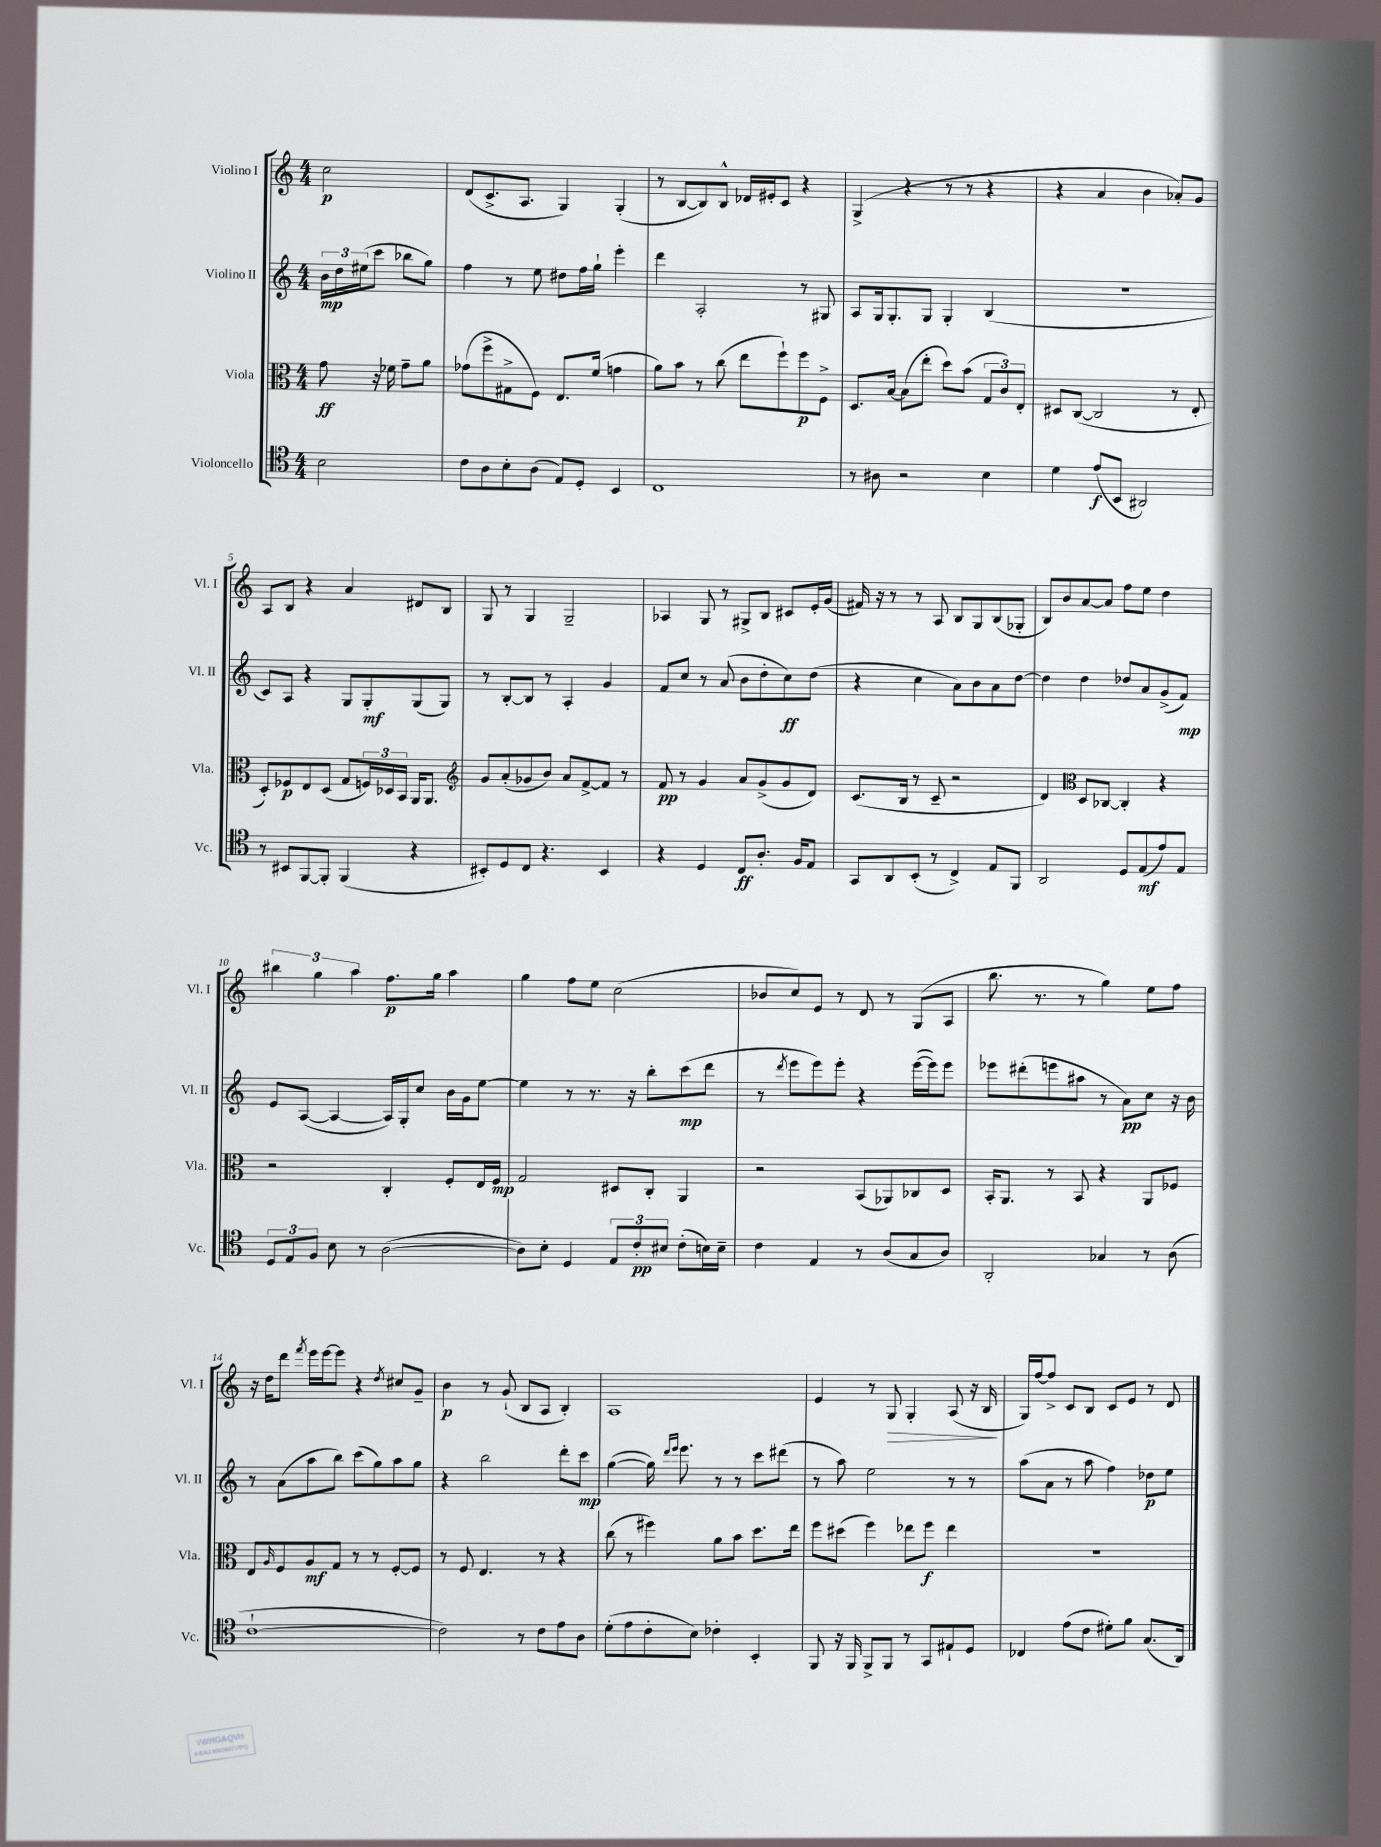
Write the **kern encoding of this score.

**kern	**kern	**kern	**kern
*staff4	*staff3	*staff2	*staff1
*clefC4	*clefC3	*clefG2	*clefG2
*k[]	*k[]	*k[]	*k[]
*M4/4	*M4/4	*M4/4	*M4/4
2B	8g	24b	2cc
.	.	24dd	.
.	.	(24ee#	.
.	16r	8ccc	.
.	16f-	.	.
.	8g~	8bb-	.
.	8a	8gg)	.
=	=	=	=
8c	(8g-	4ff	(8d
8A	8ff^	.	8.c^
8B'	8G#^	8r	.
.	.	.	8.A
(8A	8F)	8ee	.
8E)	8.E	8dd#	4G)
8D'	.	16ff	.
.	(16f	16gg`	.
4BB	4g	4eee'	(4G'
=	=	=	=
1C	8a)	4ddd	8r
.	8b	.	[8B
.	8r	2A'	8B])
.	(8cc	.	8B^^
.	8ee	.	16d-
.	.	.	16e#'
.	8ff`)	.	8c
.	8ff	8r	4r
.	8F^	8G#	.
=	=	=	=
8r	8.D	8A	(4G^
8A#	.	16G	.
.	[16B	8.G'	.
2r	(8B]	.	4r
.	8ee'	8G	.
.	8dd)	4G'	8r
.	(8b	.	8r
4B	12G	(4B	4r
.	12c)	.	.
.	12E'	.	.
=	=	=	=
4d	8D#	1r	4r
.	([8C	.	.
(8e	2C]	.	4a
8BB	.	.	.
2AA#)	.	.	4b
.	8r	.	8a-')
.	8E'	.	8g
=	=	=	=
8r	8D')	8c)	8A
8BB#	8F-	8A	8B
[8FF	8E	4r	4r
8FF']	(8D	.	.
(4FF	8G	8G	4a
.	24F)	8G'	.
.	24D-	.	.
.	24BB	.	.
4r	16AA	(8G	8d#
.	8.AA	.	.
.	.	8G)	8B
=	=	=	=
*	*clefG2	*	*
8BB#')	8g	8r	8G
8D	(8a'	[8B'	8r
8C	8g-	8B]	4G
4.r	8b)	8r	.
.	8a	4A'	2G~
.	[8f^	.	.
4BB#	8f]	4g	.
.	8r	.	.
=	=	=	=
4r	8f	8f	4A-
.	8r	8cc	.
4D	4g	8r	8G
.	.	(8a	8r
8C	8a	8b	8G#^
8.A'	(8g^	8dd'	8B
.	8g	8cc)	8c#
16F	.	.	.
8E	8d)	(8dd	16e'
.	.	.	(16g
=	=	=	=
8GG	(8.c	4r	16f#)
.	.	.	16r
8AA	.	.	8r
.	16B	.	.
(8BB'	8r	4cc	8r
8r	8c~	.	8A
4C^)	2r	8a)	8B
.	.	8b	8G
8E	.	8a	(8B
8FF	.	[8dd	8G-'
=	=	=	=
2AA	4d)	4dd]	8B)
.	.	.	8b
*	*clefC3	*	*
.	8D	4dd	[8a
.	[8C-	.	8a]
8D	4C-']	8dd-	8ff
(8E	.	8a	8ee
8e)	4r	(8g^	4dd
8E	.	8f)	.
=	=	=	=
12D	2r	8e	6bb#
12E	.	.	.
.	.	([8A	.
12F	.	.	6gg
8B	.	4A_	.
.	.	.	6aa
8r	.	.	.
([2A	4C'	16A])	8.ff
.	.	16G'	.
.	.	8cc	.
.	.	.	16gg
.	8F'	16b	4aa
.	.	16g	.
.	16E	[8ee	.
.	16F	.	.
=	=	=	=
8A])	2G	4ee]	4gg
8B'	.	.	.
4D	.	8r	8ff
.	.	8.r	8ee
12E	8D#	.	(2cc
.	.	16r	.
12c'	.	.	.
.	8C'	8bb'	.
12B#	.	.	.
(8c'	4AA	(8ccc	.
16B)	.	8ddd	.
16B~	.	.	.
=	=	=	=
4c	2r	8r	8b-
.	.	8qddd	.
.	.	8eee	8cc)
4E	.	8eee)	8e
.	.	8eee'	8r
8r	(8BB	4r	8d
(8A	8AA-)	.	8r
8G	8C-	([16eee	(8G
.	.	16eee])	.
8A)	8D	8eee	8A
=	=	=	=
2AA'	16BB'	8eee-	8.bb
.	8.AA	.	.
.	.	(8ddd#'	.
.	.	.	8.r
.	8r	8eee	.
.	8BB	8aa#	8r
4G-	4r	8r	4gg)
.	.	8a)	.
8r	8AA	8cc	8ee
(8A	8F-	16r	8ff
.	.	16b	.
=	=	=	=
[1c`	8E	8r	16r
.	.	.	16dd
.	16qqA	.	.
.	8F	(8a	8ddd
.	.	.	8qfff
.	8A	8aa	16eee
.	.	.	[16eee
.	8G	8bb)	8eee]
.	8r	(8ccc	4r
.	8r	8gg)	.
.	.	.	8qdd
.	[8F'	8aa	8cc#
.	8F]	8gg	8g~
=	=	=	=
2c])	8r	4r	4b
.	8F	.	.
.	4.E	2bb	8r
.	.	.	(8g`
8r	.	.	8B
8c	8r	.	8A
8e	4r	8ddd'	4B')
8A	.	8ccc	.
=	=	=	=
(8d'	(8cc	([4gg	1A
8e	8r	.	.
8c'	4ff#)	16gg])	.
.	.	16qqddd	.
.	.	16qqeee	.
.	.	8.eee	.
8B)	.	.	.
4c-'	8a	8r	.
.	8b	8r	.
4BB'	8.dd	8ccc	.
.	.	(8ddd#	.
.	16ee	.	.
=	=	=	=
8FF	8ff	8r	4e
16r	(8dd#	8aa)	.
16FF	.	.	.
8FF^	4ff)	2ee	8r
8FF	.	.	8G
8r	8ee-	.	4G'
8GG	8ff	.	.
8E#`	4ee-	8r	(8A
8D	.	8r	16r
.	.	.	16B
=	=	=	=
4C-	1r	(8aa	16G)
.	.	.	[16ff
.	.	8a	8ff^]
(8e	.	8r	8c
8c	.	8aa	8B
8d#')	.	4ff)	8c
8f	.	.	8e
(8.G	.	8dd-	8r
.	.	8ee	8d
16AA)	.	.	.
==	==	==	==
*-	*-	*-	*-
